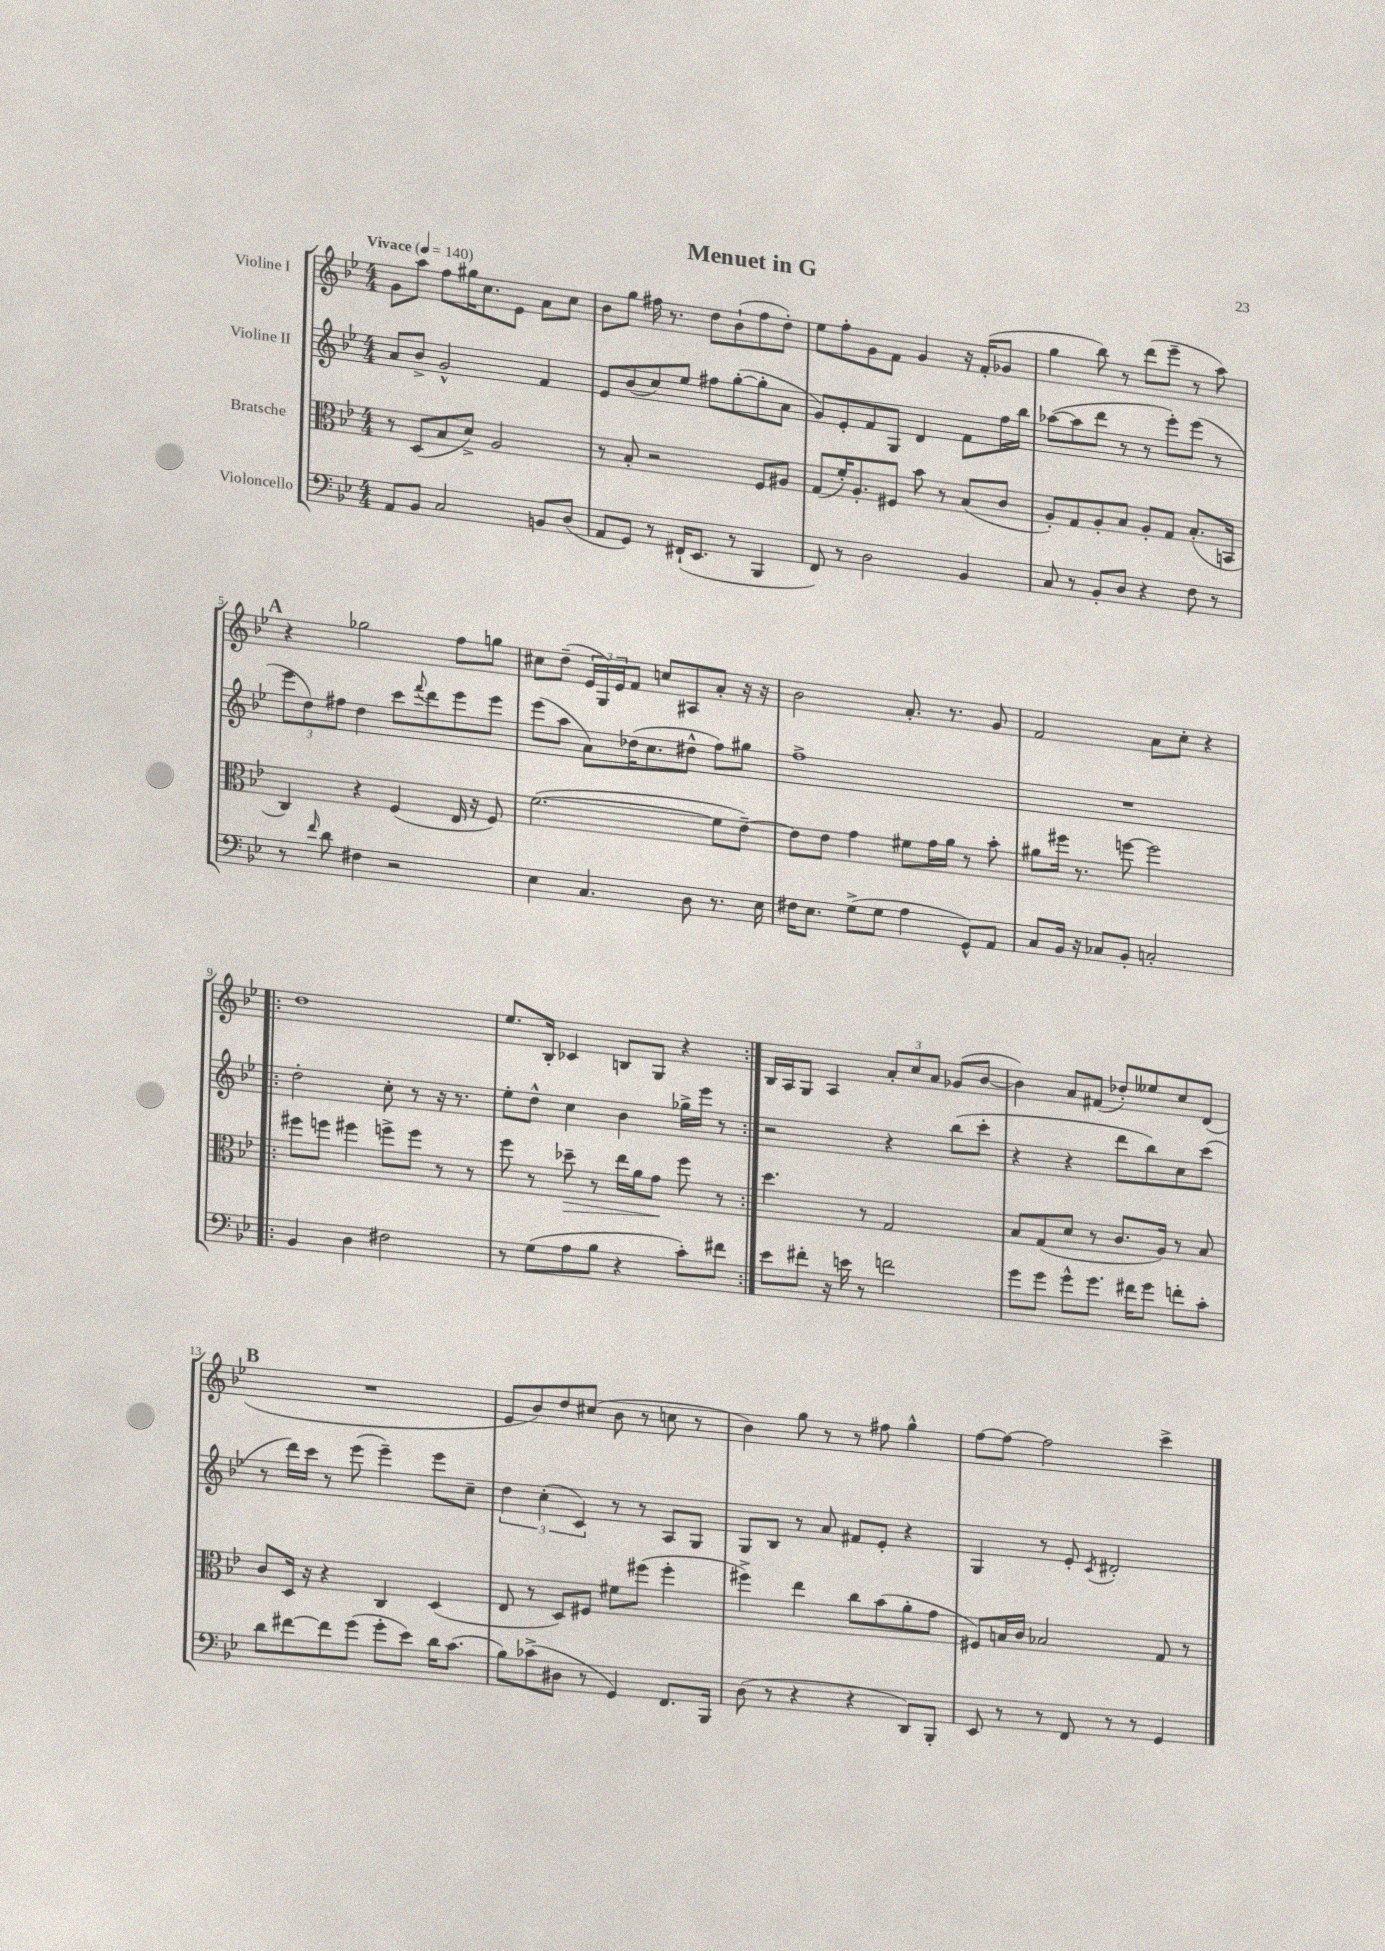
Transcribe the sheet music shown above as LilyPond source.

\header { title = "Menuet in G" }
<<
\new StaffGroup <<
\new Staff = "s0" \with { instrumentName = "Violine I" } {
    \clef treble \key bes \major \numericTimeSignature \time 4/4 \tempo "Vivace" 4 = 140
    g'8 a''8 f''8 gis''16 c''8. ees'8 a'8 c''8 |
    bes'8 g''8 fis''16 r8. d''8 bes'8-!( fis''8 d''8-.) |
    ees''8 f''8-. g'8 f'8 g'4 r16 f'16-.( ges'8 |
    g''4 bes''8) r8 d'''8( ees'''8-- r8 a''8) |
    \mark \markup { \bold "A" } r4 ges''2 f''8 g''8 |
    cis''8 d''8--( \tuplet 3/2 { ees'16 g16) ees'16 } f'8 c''8 ais8 a'8-. r16 r16 |
    bes'2 a'8.-. r8. g'8 |
    f'2 a'8 c''8-. r4 |
    \repeat volta 2 { d''1 |
    ees''8. bes16-. ces'4 b8 g8 r4 | }
    bes16 a16 g8 a4 \tuplet 3/2 { a'8-. c''8 a'8 } ges'8( bes'8~ |
    bes'4) a'8 fis'8( des''8-.) eeses''8 c''8 d'8( |
    \mark \markup { \bold "B" } R1 |
    ees'8 bes'8) d''8 cis''8( bes'8 r8 c''8 r8 |
    bes'4) g''8 r8 r8 fis''8 g''4-^ |
    f''8~ f''8~ f''2 c'''4-> \bar "|." |
}
\new Staff = "s1" \with { instrumentName = "Violine II" } {
    \clef treble \key bes \major \numericTimeSignature \time 4/4
    a'8 bes'8-> g'2-^ f'4 |
    ees'8 bes'8( c''8) ees''8 fis''8 g''8~-.( g''8-. a'8 |
    g'8) ees'8-. f'8 g8 d'4 f'8 f''16 bes''16 |
    aes''8~( aes''8 d'''8 r8 r8 ees'''8-.) ees'''8( r8 |
    \mark \markup { \bold "A" } \tuplet 3/2 { ees'''8 d''8) fis''8 } d''4 c'''8 \appoggiatura { f'''8 } d'''8 ees'''8 ees'''8 |
    ees'''8( a''8 a'8) des''16( c''8. dis''8-^ f''8) gis''8 |
    f''1-> |
    R1 |
    \repeat volta 2 { d''2-. c''8-. r8 r16 r8. |
    ees''8-. d''8-^ c''4 bes'4 ges''16-> ees'''16 r8 | }
    r2 r4 bes''8( c'''8-. |
    r4 r4 d'''8 bes''8) c''8 c'''8( |
    \mark \markup { \bold "B" } r8 d'''16) c'''16 r8 ees'''8( ees'''4--) ees'''8 c''8-- |
    \tuplet 3/2 { d''4 c''4-.( c'4) } r8 r8 a8 g8 |
    g8 bes8 r8 a'8 fis'8 ees'8-. r4 |
    g4 r8 ees'8-. \acciaccatura { c'8 } dis'2-. \bar "|." |
}
\new Staff = "s2" \with { instrumentName = "Bratsche" } {
    \clef alto \key bes \major \numericTimeSignature \time 4/4
    r8 d8( bes8 d'8->) a2 |
    r8 bes8-. r2 f8 ais8 |
    g8( f'16-.) a8.-. fis8 bes'8 r8 bes8( c'8 |
    a8-.) g8 a8-. bes8 a8-. g8 bes8.-.( b,16 |
    \mark \markup { \bold "A" } c4) r4 f4( ees16 r16 f8) |
    f'2.~( f'8 ees'8~--) |
    ees'8 ees'8 g'4 fis'8 g'16 a'16 r8 bes'8-. |
    ais'8 fis''16 r8. f''8~ f''2 |
    \repeat volta 2 { fis''8 f''8 fis''4 f''8-> f''8 r8 r8 |
    f''8 r8 des''8--\> r8 ees''16 a'16 g'8\! f''8 r8 | }
    d''4. r8 g2 |
    bes8 g8( d'8 r8 c'8. a16) r8 bes8 |
    \mark \markup { \bold "B" } c'8 d16 r16 r4 c4 d4( |
    ees8 r8 d8) fis8 fis'8 fis''8( fis''4-. |
    fis''4->) ees''4 c''8 bes'8( a'8-. g'8 |
    fis8) b16 c'16 bes2 g8 r8 \bar "|." |
}
\new Staff = "s3" \with { instrumentName = "Violoncello" } {
    \clef bass \key bes \major \numericTimeSignature \time 4/4
    a,8 bes,8 c2 b,8 d8( |
    a,8 g,8) r8 fis,16-!( ees,8. r8 bes,,4 |
    f,8) r8 d2 bes,4 |
    c8 r8 bes,8-. d8 r4 f8 r8 |
    \mark \markup { \bold "A" } r8 \grace { f'16 } d'8 fis4 r2 |
    ees4 c4. d8 r8. ees16 |
    fis16 ees8. g8->( g8 a4 g,8-^) a,8 |
    c8 bes,16 r16 ces8 bes,8-. c2-. |
    \repeat volta 2 { bes,4 d4 fis2 |
    r8 g8( a8 bes8 r4 c'8-.) fis'8 | }
    ees'8 fis'8-. r16 e'16 r8 f'2 |
    g'8 g'8 g'8-^ g'8. fis'16 g'8 f'8-. c'8-. |
    \mark \markup { \bold "B" } d'8 fis'8~ fis'8 g'8( g'8-. ees'8) d'16 c'8.( |
    bes8) ces'8->( dis8 r8 g,4) f,8. bes,,16 |
    d8( r8 r4 r4 d,8) bes,,8-. |
    ees,8 r8 r8 f,8 r8 r8 g,4 \bar "|." |
}
>>
>>
